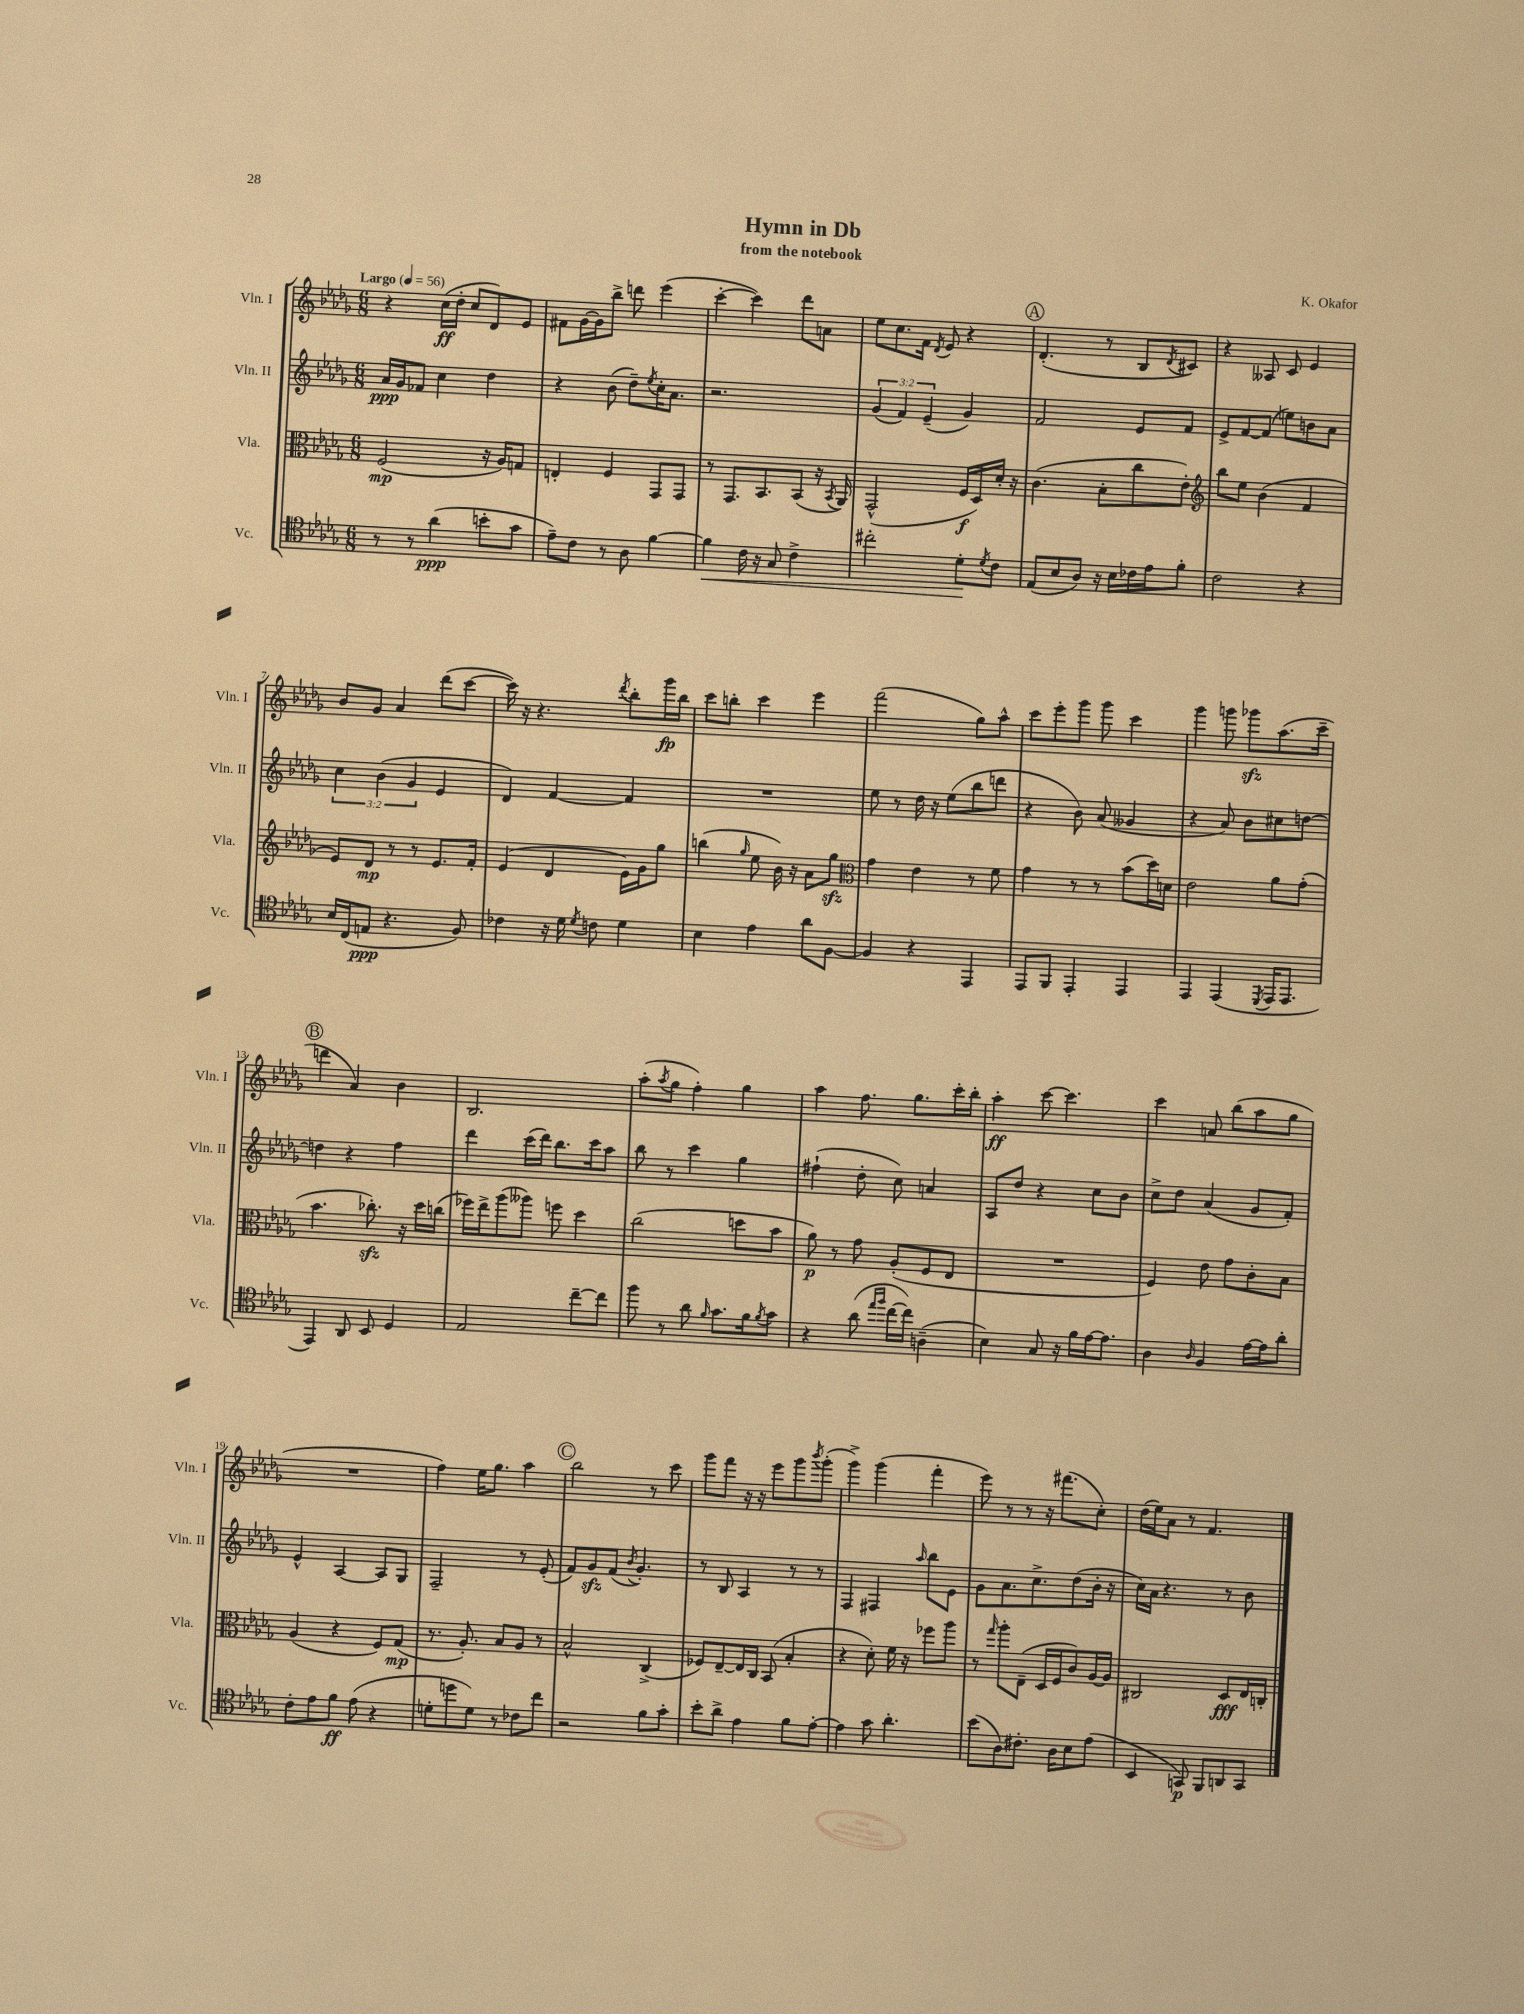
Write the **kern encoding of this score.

**kern	**kern	**kern	**kern
*staff4	*staff3	*staff2	*staff1
*clefC4	*clefC3	*clefG2	*clefG2
*k[b-e-a-d-g-]	*k[b-e-a-d-g-]	*k[b-e-a-d-g-]	*k[b-e-a-d-g-]
*M6/8	*M6/8	*M6/8	*M6/8
*MM56	*MM56	*MM56	*MM56
8r	(2F	16a-	4r
.	.	16g-	.
8r	.	8f-	.
(4a-	.	4cc	(16cc
.	.	.	16dd-'
.	.	.	8cc
8b'	16r	4dd-	8d-)
.	16A-)	.	.
8g-	8G	.	8e-
=	=	=	=
8e-~)	4E'	4r	8f#
8c	.	.	[16g-
.	.	.	16g-]
8r	4F	(8b-	8bb-^
8A-	.	8dd-~)	8ddd
.	.	8qee-	.
[4f	8GG-	16cc'	(4eee-
.	.	8.a-	.
.	8GG-	.	.
=	=	=	=
4f]	8r	2.r	[4ccc'
.	8.GG-	.	.
16c	.	.	4ccc])
16r	8.BB-	.	.
8G-	.	.	.
4c^	(8BB-	.	8ddd-
.	16r	.	8a
.	8qBB-	.	.
.	16AA-)	.	.
=	=	=	=
2cc#'	(2GG-^^	(6g-	8ee-
.	.	.	8.cc
.	.	6f)	.
.	.	.	16f
.	.	(6e-~	.
.	.	.	8qd-
.	.	.	8e-
8d-'	16F	4g-)	4r
.	16D-)	.	.
8qd-	.	.	.
8c	16d-'	.	.
.	16r	.	.
=	=	=	=
(8E-	(4.c	2f	(4.d-'
8B-	.	.	.
8A-)	.	.	.
16r	8B-'	.	8r
16B-	.	.	.
16c-	8cc	8e-	8B-
16e-	.	.	.
.	.	.	8qd-
8f'	8e-')	8f	8c#)
=	=	=	=
*	*clefG2	*	*
2c	8bb-	8e-^	4r
.	8ee-	[8f	.
.	(4b-	(8f]	8A--
.	.	8ee)	8c
4r	4f	8b	4e-
.	.	8a-	.
=	=	=	=
16B-	8e-)	6cc	8b-
(16C	.	.	.
8E	8d-	.	8g-
.	.	(6b-	.
4.r	8r	.	4a-
.	.	6g-	.
.	8r	.	.
.	8.e-	4e-	(8ddd-
8F)	.	.	[8ccc
.	16f'	.	.
=	=	=	=
4c-	(4e-	4d-)	16ccc])
.	.	.	16r
.	.	.	4.r
16r	4d-	[4f	.
16d-	.	.	.
8qd-	.	.	.
8c	.	.	.
.	.	.	8qddd-
4d-	16e-)	4f]	8bb-'
.	16g-	.	.
.	8gg-	.	16ggg-
.	.	.	16bb-
=	=	=	=
4B-	(4bb	2.r	8ccc
.	.	.	8bb'
.	16qqgg-	.	.
4e-	8ee-	.	4ccc
.	16b-)	.	.
.	16r	.	.
8a-	8a-	.	4eee-
[8F	8gg-	.	.
=	=	=	=
*	*clefC3	*	*
4F]	4g-	8ee-	(2fff
.	.	8r	.
4r	4e-	16dd-	.
.	.	16r	.
.	.	(8ee-	.
4EE-	8r	8bb-	8gg-)
.	8f	8ddd	8aa-^^
=	=	=	=
8EE-	4g-	4r	8ccc
8FF	.	.	8eee-'
4EE-'	8r	8b-)	8ggg-
.	8r	(8a-	8ggg-
4EE-	(8b-	4g--	4ccc
.	16dd-)	.	.
.	16d	.	.
=	=	=	=
4EE-	2e-	4r	4ggg-
(4EE-	.	8a-)	8ggg
.	.	8b-	8ggg-
8qDD-	.	.	.
16EE-	8a-	8cc#	(8.aa-
8.EE-	.	.	.
.	(8g-'	[8dd	.
.	.	.	16ccc~
=	=	=	=
4EE-)	4.b-	4dd]	4ddd
8AA-	.	4r	4a-)
8BB-	8.cc-')	.	.
4D-	.	4ff	4b-
.	16r	.	.
.	16dd-	.	.
.	(16cc	.	.
=	=	=	=
2E-	16ff-)	4ddd-	2.B-
.	16ee-^	.	.
.	(8aa-	.	.
.	8aa--)	(16ccc	.
.	.	16ddd-)	.
.	8ff	8.bb-	.
[8cc~	4dd-	.	.
.	.	16ccc	.
8cc]	.	8aa-	.
=	=	=	=
8ff	(2cc	8bb-	(8aa-'
.	.	.	8qaa-
8r	.	8r	8gg-
8a-	.	4ccc	4ff')
16qqf	.	.	.
8.g-	.	.	.
.	8dd	4gg-	4gg-
16f	.	.	.
8qf	.	.	.
8g-	8b-	.	.
=	=	=	=
4r	8a-)	(4ff#`	4aa-
.	8r	.	.
(8a-	8g-	8dd-'	8.ff
16qqee-	.	.	.
16qqff	.	.	.
[16cc	(8A-'	8cc)	.
16cc])	.	.	8.gg-
(4A~	8F	4a	.
.	8E-	.	16ccc'
.	.	.	16bb-'
=	=	=	=
4B-)	2.r	8A-	4aa-'
.	.	8dd-	.
8G-	.	4r	[8ccc
16r	.	.	4.ccc]
16f	.	.	.
[16e-	.	8cc	.
8.e-]	.	.	.
.	.	8b-	.
=	=	=	=
4A-	4F)	8cc^	4ccc
.	.	8dd-	.
16qqA-	.	.	.
4F	8e-	(4a-	8a
.	8g-	.	(8bb-
[16e-	8c'	8g-	8aa-
16e-]	.	.	.
8a-'	8B-	8f')	8gg-
=	=	=	=
8c'	(4A-	4e-^^	2.r
8e-	.	.	.
8f	4r	[4A-	.
(8e-	.	.	.
4r	8F)	8A-]	.
.	(8G-	8G-	.
=	=	=	=
8d'	8.r	2F~	4ff)
8dd	.	.	.
.	8.A-')	.	.
8d)	.	.	16ee-
.	.	.	8.gg-
8r	8B-	.	.
8c-	8A-	8r	4aa-
8cc	8r	(8e-'	.
=	=	=	=
2r	2B-^^	8f)	2bb-
.	.	8g-	.
.	.	(8f	.
.	.	8qb-	.
.	.	4.g-')	.
8f	(4C^	.	8r
8g-'	.	.	8ccc
=	=	=	=
8b-'	8F-)	8r	8ggg-
8a-^	[8E-~	8B-	8fff
4e-	16E-]	4A-	16r
.	16C	.	16r
.	(8BB-	.	8eee-
8f	4B-'	8r	8ggg-
.	.	.	8qbbb-
[8e-'	.	8r	(8ggg-'
=	=	=	=
4e-]	4r	4F	4ggg-^)
8g-	8d-')	4F#	(4ggg-
4.a-'	16f	.	.
.	16r	.	.
.	.	16qqaa-	.
.	8ff-	8bb-	4fff'
.	8aa-	8e-	.
=	=	=	=
(8b-	8r	8g-	8eee-)
.	16qqgg-	.	.
8A-)	8aa-'	8.a-	8r
8.c#'	(8E-~	.	8r
.	.	8.cc^	.
.	16D-	.	16r
16A-	16F	.	(8.fff#
8B-	8c)	(8dd-	.
(8e-	[16A-	16b-'	8cc')
.	16A-]	16r	.
=	=	=	=
4BB-	2C#	16cc)	(16dd-
.	.	16a-	16ee-)
.	.	4.r	8a-
8GG)	.	.	8r
8FF	.	.	4.f
8AA	8D-	8r	.
8GG	16E-	8b-	.
.	16C'	.	.
==	==	==	==
*-	*-	*-	*-
